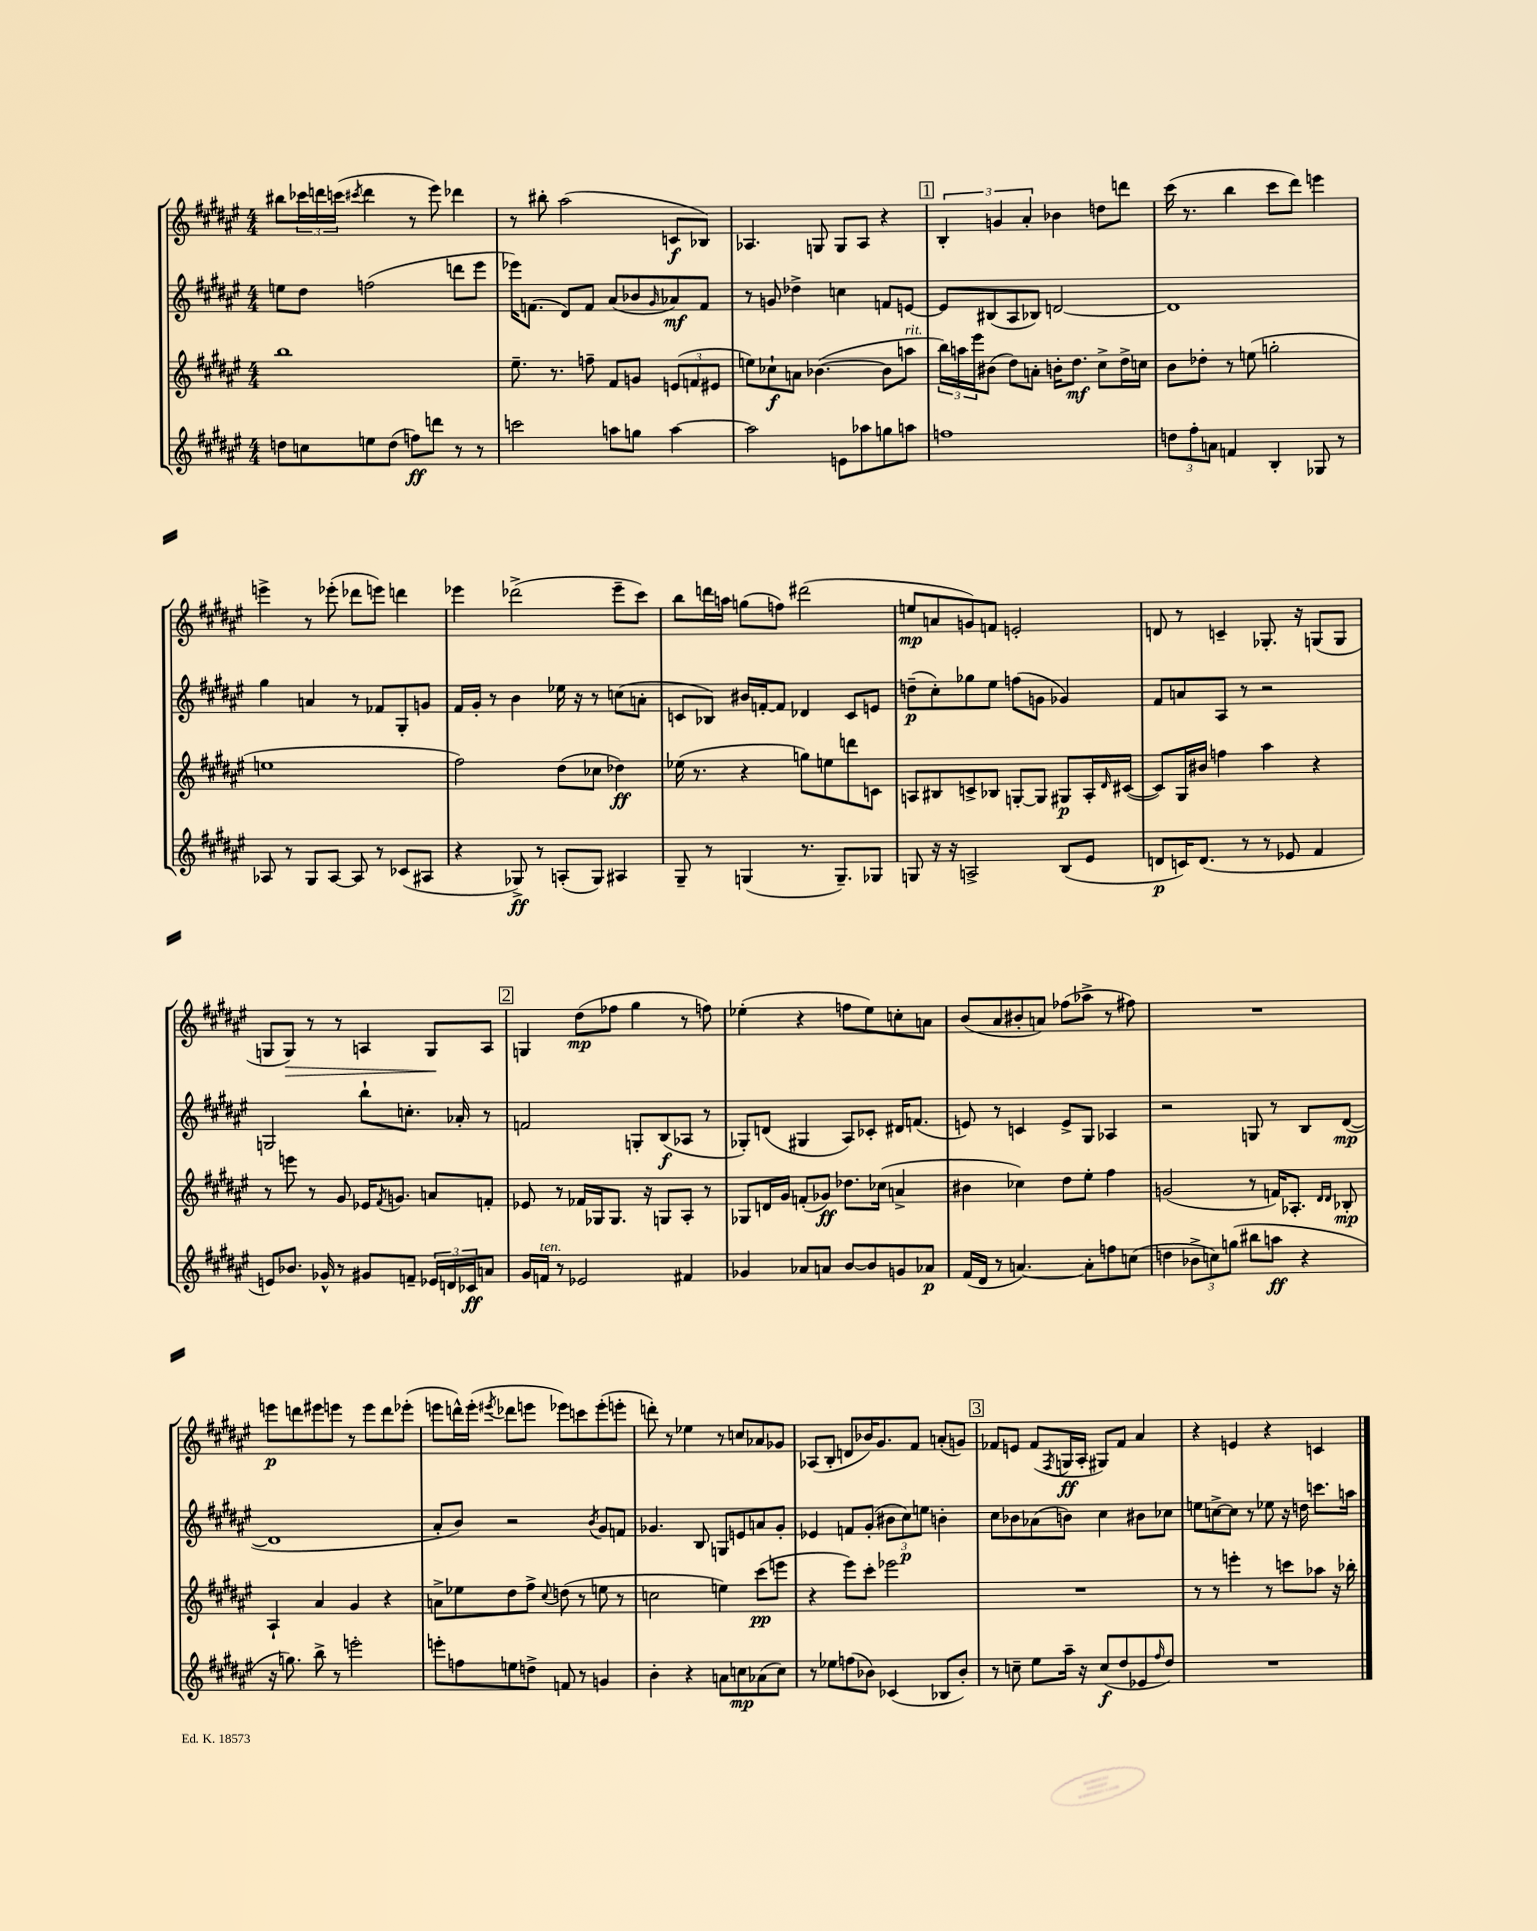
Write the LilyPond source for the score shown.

<<
\new StaffGroup <<
\new Staff = "s0" {
    \clef treble \key fis \major \numericTimeSignature \time 4/4
    bis''8 \tuplet 3/2 { ces'''16 d'''16 c'''16( } \acciaccatura { cis'''8 } d'''4 r8 eis'''8) des'''4 |
    r8 bis''8-. ais''2( c'8\f bes8) |
    aes4. g8 g8 aes8 r4 |
    \mark \markup { \box "1" } \tuplet 3/2 { b4-. g'4 ais'4-. } bes'4 d''8 d'''8 |
    cis'''16( r8. b''4 cis'''8 dis'''8) e'''4 |
    e'''4-> r8 ees'''8-.( des'''8 e'''8) d'''4 |
    ees'''4 des'''2->( ees'''8-- cis'''8) |
    b''8 d'''16 a''16 g''8( f''8) dis'''2( |
    e''8\mp a'8 g'8) f'8 e'2-. |
    d'8 r8 c'4-- ges8.-. r16 g8( g8 |
    g8 g8\>) r8 r8 a4 g8\! a8 |
    \mark \markup { \box "2" } g4 dis''8\mp( fes''8 gis''4 r8 f''8) |
    ees''4-.( r4 f''8 ees''8) c''8-. a'8 |
    b'8( ais'8 bis'8-. a'8) fes''8( aes''8-> r8 fis''8) |
    R1 |
    e'''8\p d'''8 eis'''8 e'''8 r8 e'''8 d'''8 ees'''8-.( |
    e'''8 d'''16-^) e'''16-.( \acciaccatura { eis'''8 } des'''8 e'''8 ees'''8) c'''8 ees'''8-.( e'''8-. |
    d'''8-.) r8 ees''4 r8 c''8 aes'8 ges'8 |
    aes8( b8-. d'8 bes'16) gis'8. fis'8 a'8-.( g'8) |
    \mark \markup { \box "3" } fes'8 e'8 fes'8( \acciaccatura { fis8 } g16\ff ais16-. gis8) fes'8 ais'4 |
    r4 e'4 r4 c'4 \bar "|." |
}
\new Staff = "s1" {
    \clef treble \key fis \major \numericTimeSignature \time 4/4
    e''8 dis''8 f''2( d'''8 eis'''8 |
    ees'''16) f'8.( dis'8) f'8 ais'8( bes'8 \grace { gis'16 } aes'8\mf) f'8 |
    r8 g'8 des''4-> c''4 f'8 e'8~ |
    \mark \markup { \box "1" } e'8 bis8( ais8 bes8) d'2~ |
    d'1 |
    gis''4 a'4 r8 fes'8 gis8-. g'8 |
    fis'16 gis'16-. r8 b'4 ees''16 r16 r8 c''8( a'8-. |
    c'8 bes8) bis'16 f'16~-. f'8 des'4 c'8 e'8 |
    d''8--\p( cis''8-.) ges''8 eis''8 f''8( g'8 ges'4) |
    fis'8 a'8 ais8 r8 r2 |
    g2 b''8-! c''8.-. aes'16-. r8 |
    \mark \markup { \box "2" } f'2 g8-. b8\f( aes8 r8 |
    ges8-.) d'8( gis4 ais8) ces'8-. dis'16 f'8.( |
    e'8) r8 c'4 e'8-> gis8 aes4 |
    r2 g8 r8 b8 dis'8~\mp( |
    dis'1 |
    ais'8-. b'8) r2 \acciaccatura { b'8 } gis'8 f'8 |
    ges'4. b8 g8 e'8 a'8 ges'8-. |
    ees'4 f'8 gis'8-.( \tuplet 3/2 { bis'8 cis''8\p) e''8 } b'4-. |
    \mark \markup { \box "3" } cis''8 bes'8 aes'8( b'8) cis''4 bis'8 ces''8 |
    e''8 c''8~-> c''8 r8 ees''8 r16 d''16 c'''8. a''16 \bar "|." |
}
\new Staff = "s2" {
    \clef treble \key fis \major \numericTimeSignature \time 4/4
    b''1 |
    eis''8.-- r8. f''8-- fis'8 g'8 \tuplet 3/2 { e'8( f'8 eis'8 } |
    e''8) ces''8-!\f a'8 bes'4.~( bes'8 a''8^\markup { \italic "rit." } |
    \mark \markup { \box "1" } \tuplet 3/2 { b''16) a''16 eis'''16 } bis'8( dis''8) a'8-. b'16-. dis''8.\mf cis''8-> dis''16-> c''16 |
    b'8 des''8-. r8 e''8( g''2-. |
    e''1 |
    fis''2) dis''8( ces''8 des''4\ff) |
    ees''16( r8. r4 g''8) e''8 d'''8 c'8 |
    a8 bis8 c'8-> bes8 g8~-. g8 gis8\p a16-. \grace { dis'16 } cis'16~( |
    cis'8) gis16 bis'16 f''4 ais''4 r4 |
    r8 e'''8 r8 gis'8 ees'16 \acciaccatura { fis'8 } g'8. a'8 f'8-. |
    \mark \markup { \box "2" } ees'8 r8 fes'16 ges16 ges8. r16 g8 ais8-. r8 |
    ges8 d'16 gis'16 f'8-.( ges'8\ff) des''8. ces''16( a'4-> |
    bis'4 ces''4) dis''8 eis''8-. fis''4 |
    g'2( r8 f'16) aes8.-. \grace { dis'16 dis'16 } bes8-.\mp |
    ais4-! ais'4 gis'4 r4 |
    a'8-> ees''8 dis''8 fis''8-> \appoggiatura { cis''8 } d''8( r8 e''8 r8 |
    c''2 e''4) cis'''8\pp( e'''8 |
    r4 eis'''8) cis'''8-. ees'''2 |
    \mark \markup { \box "3" } R1 |
    r8 r8 e'''4-. r8 c'''8 aes''8 r16 bes''16-. \bar "|." |
}
\new Staff = "s3" {
    \clef treble \key fis \major \numericTimeSignature \time 4/4
    d''8 c''8 e''8 d''8( f''8\ff) d'''8 r8 r8 |
    c'''2 a''8 g''8 a''4~ |
    a''2 e'8 aes''8 g''8 a''8 |
    \mark \markup { \box "1" } f''1 |
    \tuplet 3/2 { d''8 fis''8-. a'8 } f'4 b4-. ges8 r8 |
    aes8 r8 gis8 aes8~ aes8 r8 ces'8( ais8 |
    r4 ges8->\ff) r8 a8-.( ges8) ais4 |
    gis8-- r8 g4( r8. g8.--) ges8 |
    g8 r16 r16 a2-> b8( eis'8 |
    d'8\p c'16) d'8.( r8 r8 ees'8 fis'4 |
    e'8) bes'8. ges'16-^ r8 gis'8 f'8-- \tuplet 3/2 { ees'16 d'16 ces'16\ff } a'8 |
    \mark \markup { \box "2" } gis'16 f'16^\markup { \italic "ten." } r8 ees'2 fis'4 |
    ges'4 aes'8 a'8 b'8~ b'8 g'8 aes'8\p |
    fis'16( dis'16 r8 a'4.~) a'8-. f''8 c''8( |
    d''4 \tuplet 3/2 { bes'8-> c''8) g''8( } bis''8 a''8\ff r4 |
    r16 g''8.) b''8-> r8 e'''2-. |
    e'''8-. f''8 e''8 d''8-> f'8 r8 g'4 |
    b'4-. r4 a'8 c''8\mp aes'8( c''8) |
    r8 ees''8 f''8( bes'8) ces'4( bes8 bes'8-.) |
    \mark \markup { \box "3" } r8 c''8-- eis''8 ais''16-- r16 c''8\f( dis''8 ees'8 \grace { fis''16 } dis''8) |
    R1 \bar "|." |
}
>>
>>
\layout { \context { \Score \remove "Bar_number_engraver" } }
